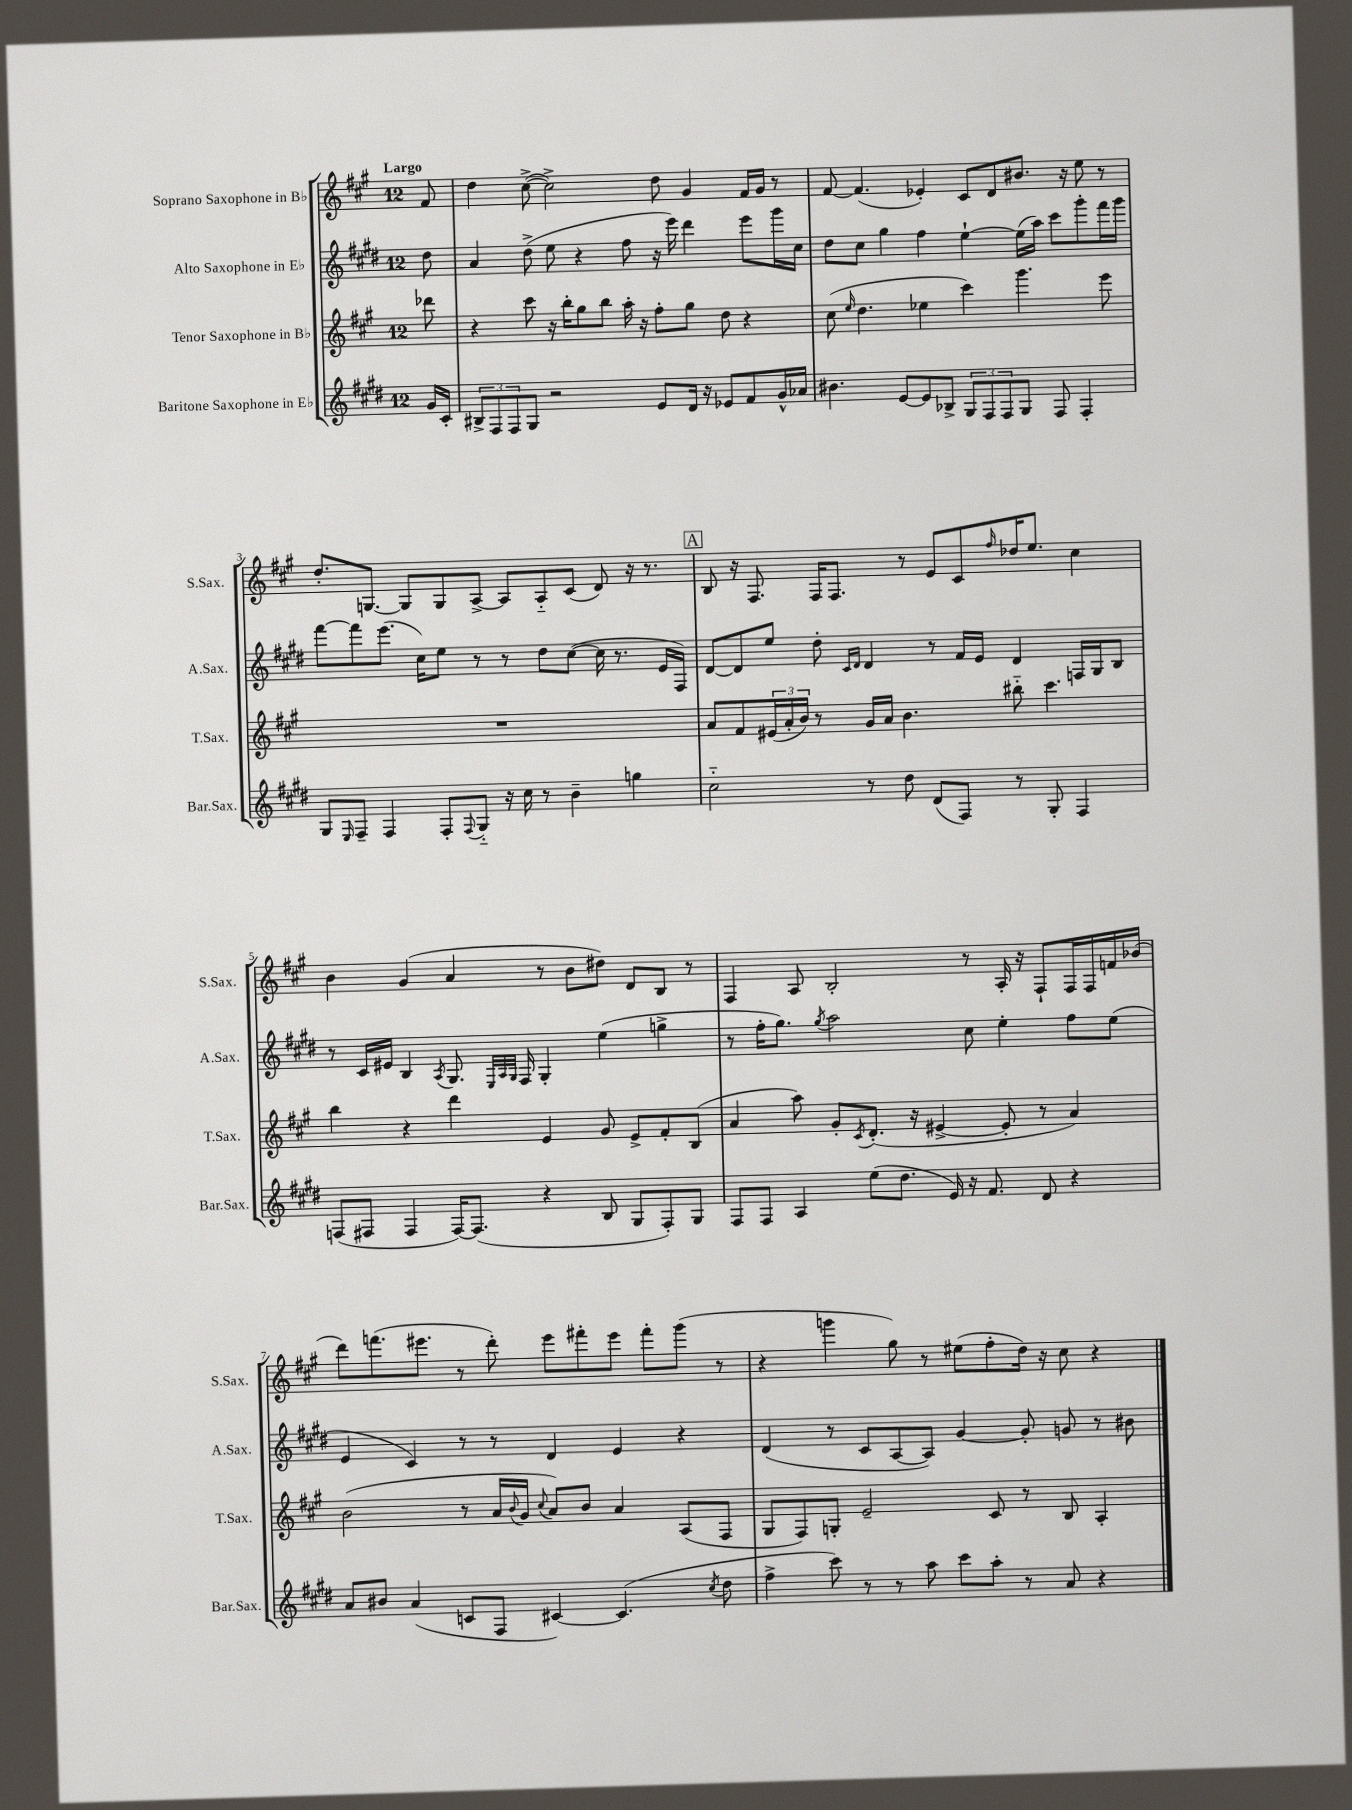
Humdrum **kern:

**kern	**kern	**kern	**kern
*part4	*part3	*part2	*part1
*staff4	*staff3	*staff2	*staff1
*I"Baritone Saxophone in E♭	*I"Tenor Saxophone in B♭	*I"Alto Saxophone in E♭	*I"Soprano Saxophone in B♭
*I'Bar.Sax.	*I'T.Sax.	*I'A.Sax.	*I'S.Sax.
*clefG2	*clefG2	*clefG2	*clefG2
*k[f#c#g#d#]	*k[f#c#g#]	*k[f#c#g#d#]	*k[f#c#g#]
*M12/8	*M12/8	*M12/8	*M12/8
=	=	=	=
!	!	!	!LO:TX:a:B:t=Largo
16g#/LL	8ddd-X\	8dd#\	8f#/
16c#'/JJ	.	.	.
=1	=1	=1	=1
12B#X^/L	4r	4a/	4dd\
12F#/	.	.	.
12F#/	.	.	.
8G#/J	8ccc#\	(8dd#^\	([8cc#^\
2r	16r	8ee\	2cc#^\])
.	16bb'\KL	.	.
.	8gg#\	4r	.
.	8bb\J	.	.
.	16aa'\	8ff#\	.
.	16r	.	.
8e/L	8ff#'\L	16r	8dd\
.	.	16eee\)	.
16d#/Jk	8gg#\J	4ddd#\	4g#/
16r	.	.	.
8e-X/L	8dd\	.	.
8f#/	4r	8eee\L	16f#/LL
.	.	.	16g#/JJ
16g#^^/L	.	16ggg#\L	8r
16a-X/JJ	.	16cc#\JJ	.
=2	=2	=2	=2
4.b#X\	(8cc#\	8dd#\L	[8f#/
.	16qqee/	.	.
.	4.dd\	8cc#\J	(4.f#/]
.	.	4gg#\	.
[8e/L	.	.	.
8e/]	4ee-X\	4ff#\	4e-X'/)
8B-X^/J	.	.	.
12G#/L	4ccc#\)	[4ee`\	8c#/L
12F#/	.	.	.
.	.	.	8d/
12F#/	.	.	.
8G#/J	4.ggg#\	(16ee\LL]	8.b#X/J
.	.	16aa\JJ)	.
8F#/	.	8ccc#\L	.
.	.	.	16r
4F#'/	.	8ggg#'\	8ee\
.	8eee\	16fff#\L	8r
.	.	16ggg#\JJ	.
!!LO:LB:g=z
=3	=3	=3	=3
8G#/L	1.r	[8fff#\L	8.dd'/L
16qqE/	.	.	.
8F#~/J	.	8fff#\]	.
.	.	.	[8.Gn/J
4F#/	.	(8.eee\J	.
.	.	.	8G/L]
.	.	16cc#\KL)	.
8F#'/L	.	8ee\J	8G/
8qqF#/	.	.	.
8G#/J	.	8r	[8A^/J
16r	.	8r	8A/L]
16cc#\	.	.	.
8r	.	8dd#\L	8A/
4b~\	.	([8cc#\J	(8c#/J
.	.	16cc#\]	8d/)
.	.	8.r	.
4ggn\	.	.	16r
.	.	.	8.r
.	.	16e/LL	.
.	.	16F#/JJ)	.
!!LO:REH:place=s1:t=A
=4	=4	=4	=4
2cc#\	8a/L	[8d#/L	8B/
.	8f#/	8d#/]	16r
.	.	.	8.F#/
.	(24e#X/L	8ee/J	.
.	24a'/	.	.
.	24b/JJ)	.	.
.	8r	8dd#'\	16F#/KL
.	.	.	8.F#/J
.	.	16qqc#/LL	.
.	.	16qqd#/JJ	.
8r	16g#/LL	4d#/	.
.	16a/JJ	.	.
8dd#\	4.b\	.	8r
(8d#/L	.	8r	8e/L
8F#/J)	.	16f#/LL	8c#/
.	.	16e/JJ	.
.	.	.	16qqff#/
8r	8bb#X\	4d#/	16dd-X/K
.	.	.	8.ee/J
8G#'/	4.ccc#\	.	.
4F#/	.	16Fn/LL	4cc#\
.	.	16G#/J	.
.	.	8B/J	.
!!LO:LB:g=z
=5	=5	=5	=5
(8Fn/L	4bb\	8r	4b\
8F#X/J	.	16c#/LL	.
.	.	16e#X/JJ	.
4F#/	4r	4B/	(4g#/
.	.	8qA/	.
[16F#/KL)	4ddd\	8.G#/	4a/
(8.F#/J]	.	.	.
.	.	32qqE/LLL	.
.	.	32qqA/	.
.	.	32qqG#/JJJ	.
.	.	16F#/	.
4r	4e/	4G#'/	8r
.	.	.	8b\L
8B/	8g#/	(4ee\	8dd#X\J)
8G#/L	8e^/L	.	8d/L
8F#'/)	8f#'/	4ggn^\	8B/J
8G#/J	(8B/J	.	8r
=6	=6	=6	=6
8F#/L	4a/	8r	4F#/
8F#/J	.	16ff#'\KL	.
.	.	8.gg#\J)	.
4A/	8aa\)	.	8A/
.	.	8qgg#/	.
.	8g#'/L	2aa\	2B'/
.	8qc#/	.	.
(8ee\L	(8.d'/J	.	.
8.dd#\J	.	.	.
.	16r	.	.
.	[4e#X^/	.	.
16e/)	.	.	.
16r	.	8cc#\	8r
8.f#/	.	.	.
.	8e#'/]	4ee'\	16A'/
.	.	.	16r
8d#/	8r	.	8F#`/L
4r	4a/)	8ff#\L	16F#/L
.	.	.	16F#/
.	.	(8ee\J	16fn/
.	.	.	(16b-X/JJ
!!LO:LB:g=z
=7	=7	=7	=7
8a/L	(2b\	4e/	8ddd\L)
8b#X/J	.	.	(8.fffn\
(4a/	.	4c#/)	.
.	.	.	8.eee#X\J
8cn/L	8r	8r	8r
8F#/J	16a/LL	8r	8ddd'\)
.	8qqb/	.	.
.	16g#/JJ	.	.
.	8qqcc#/	.	.
[4c#X/)	8a/L)	4d#/	8eee#\L
.	8b/J	.	8fff#X'\
(4.c#/]	4a/	4e/	8eee#\J
.	.	.	8fff#'\L
.	(8A/L	4r	(8ggg#\J
8qcc#/	.	.	.
8dd#\	8F#/J	.	8r
=8	=8	=8	=8
4ff#^\	8G#/L	(4d#/	4r
.	8F#/)	.	.
8ccc#\)	8Gn'/J	8r	4gggn\
8r	2e~/	8c#/L	.
8r	.	[8A/	8gg#\)
8aa\	.	8A/J])	8r
8ccc#\L	.	[4g#/	(8ee#X\L
8aa'\J	8c#/	.	8ff#'\
8r	8r	8g#'/]	16dd\Jk)
.	.	.	16r
8a/	8B/	8gn/	8cc#\
4r	4A'/	8r	4r
.	.	8b#X\	.
==	==	==	==
*-	*-	*-	*-
